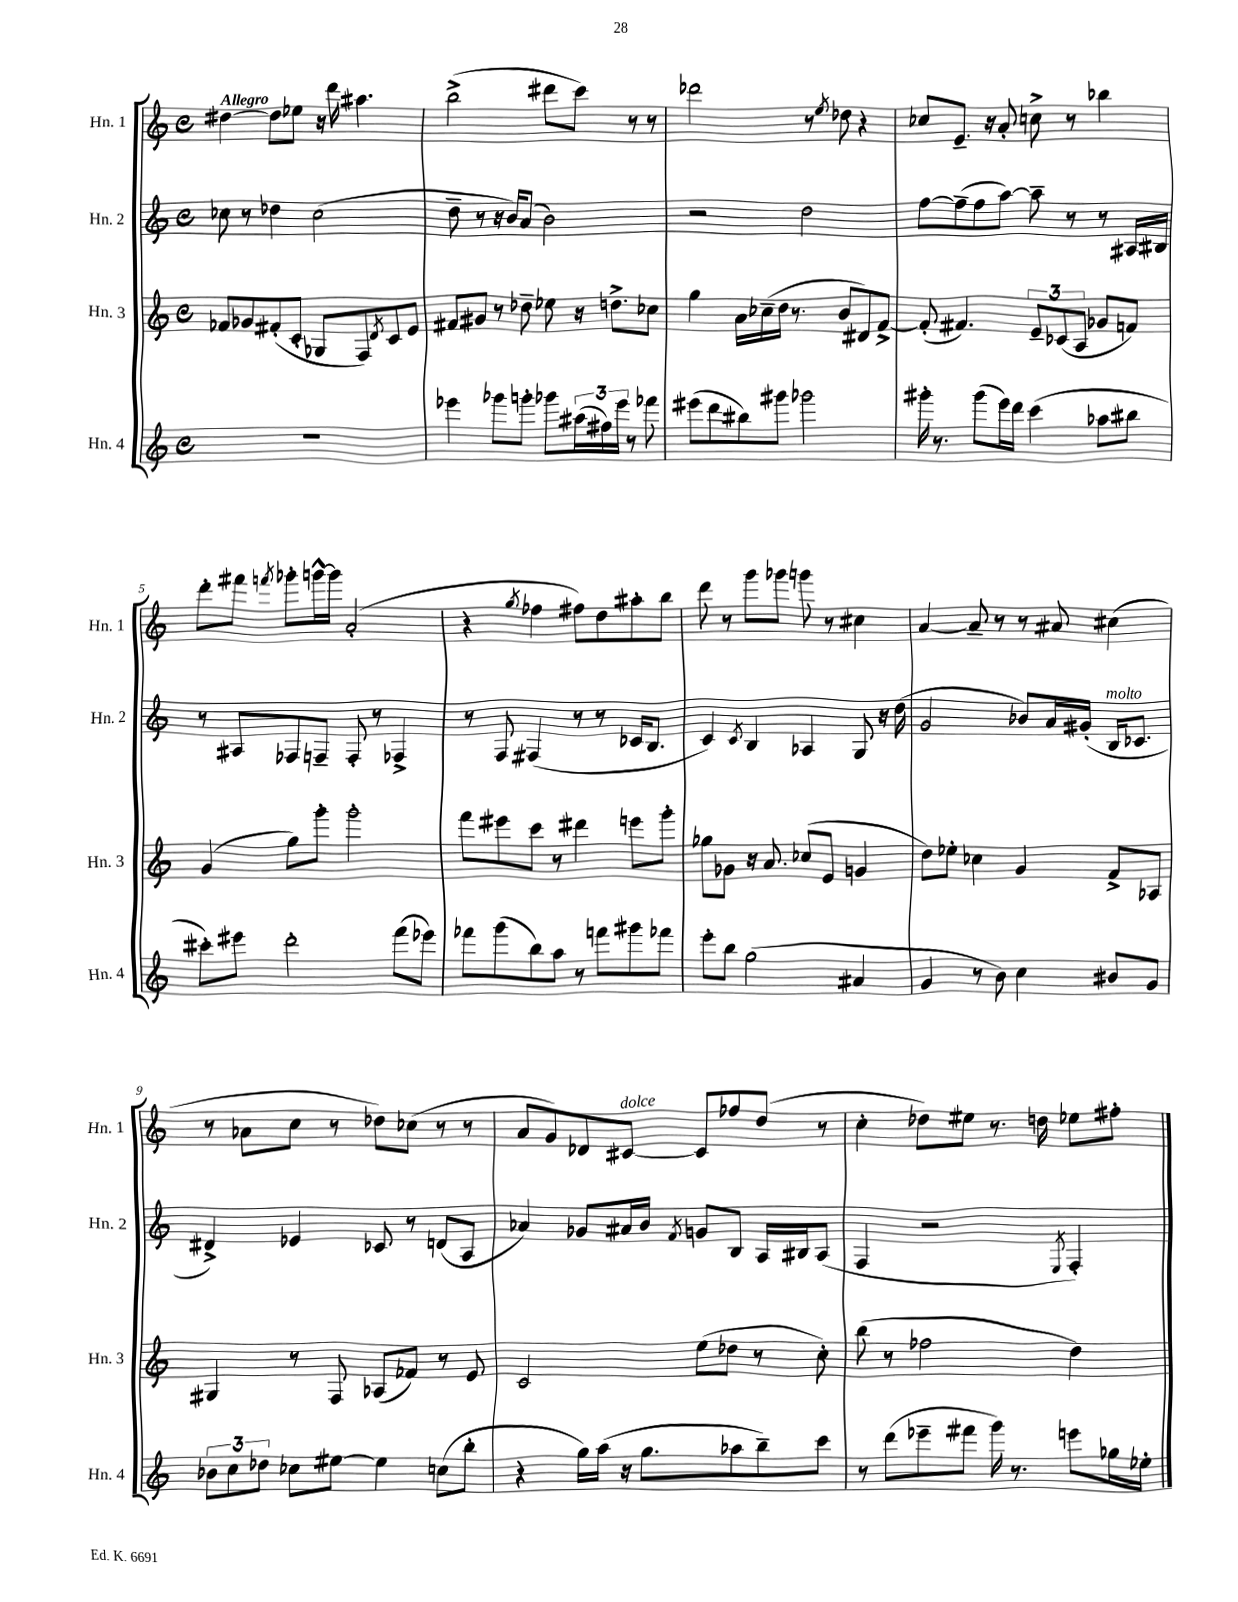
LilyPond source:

<<
\new StaffGroup <<
\new Staff = "s0" \with { instrumentName = "Hn. 1" shortInstrumentName = "Hn. 1" } {
    \clef treble \key c \major \defaultTimeSignature \time 4/4 \tempo "Allegro"
    dis''4~ dis''8 ees''8 r16 d'''16 ais''4. |
    b''2->( dis'''8 c'''8) r8 r8 |
    des'''2 r8 \acciaccatura { e''8 } des''8 r4 |
    ces''8 e'8.-- r16 a'8-. c''8-> r8 bes''4 |
    d'''8-. fis'''8 \acciaccatura { f'''8 } ges'''8-. g'''16~-^ g'''16 a'2-.( |
    r4 \acciaccatura { g''8 } fes''4 fis''8) d''8 ais''8-. b''8 |
    d'''8 r8 g'''8 ges'''8 g'''8 r8 cis''4 |
    a'4~ a'8-- r8 r8 ais'8 cis''4( |
    r8 aes'8 c''8 r8 des''8) ces''8( r8 r8 |
    a'8 g'8) des'8 cis'8~^\markup { \italic "dolce" } cis'8 fes''8 d''8( r8 |
    c''4-. des''8) eis''8 r8. d''16 ees''8 fis''8-. \bar "|." |
}
\new Staff = "s1" \with { instrumentName = "Hn. 2" shortInstrumentName = "Hn. 2" } {
    \clef treble \key c \major \defaultTimeSignature \time 4/4
    ces''8 r8 des''4 ces''2( |
    d''8-- r8 r16 b'16) a'8( b'2) |
    r2 d''2 |
    f''8~ f''8--( f''8 a''8~) a''8-- r8 r8 ais16 bis16 |
    r8 ais8 fes8 f8-- f8-. r8 fes4-> |
    r8 f8 fis4( r8 r8 ces'16 b8. |
    c'4) \acciaccatura { c'8 } b4 aes4 g8 r16 d''16( |
    g'2 bes'8) a'16 gis'16-.( b16^\markup { \italic "molto" } ces'8. |
    dis'4->) ees'4 ces'8 r8 d'8( a8 |
    aes'4) ges'8 ais'16 b'16 \acciaccatura { f'8 } g'8 b8 a16 bis16 a8( |
    f4 r2 \acciaccatura { e8 } f4-.) \bar "|." |
}
\new Staff = "s2" \with { instrumentName = "Hn. 3" shortInstrumentName = "Hn. 3" } {
    \clef treble \key c \major \defaultTimeSignature \time 4/4
    fes'8 ges'8 fis'8-.( c'8-. ges8 f8) \acciaccatura { d'8 } c'8 e'8 |
    fis'8 gis'8 r8 des''8-- ees''8 r16 d''8.-> ces''8 |
    g''4 a'16 ces''16--( d''16 r8. b'8 dis'8) f'8~-> |
    f'8-.( fis'4.) \tuplet 3/2 { e'8-- ces'8( a8 } ges'8 f'8) |
    g'4( g''8) g'''8-. g'''2-. |
    f'''8 eis'''8 c'''8 r8 dis'''4 e'''8 g'''8-. |
    ges''8 ges'8 r16 a'8. ces''8( e'8 g'4 |
    d''8) ees''8-. ces''4 g'4 f'8-> aes8 |
    gis4 r8 f8 aes8( fes'8) r8 e'8 |
    c'2 e''8( des''8 r8 c''8-.) |
    b''8( r8 fes''2 d''4) \bar "|." |
}
\new Staff = "s3" \with { instrumentName = "Hn. 4" shortInstrumentName = "Hn. 4" } {
    \clef treble \key c \major \defaultTimeSignature \time 4/4
    R1 |
    ees'''4 ges'''8 g'''8-. ges'''8 \tuplet 3/2 { ais''16( fis''16) ees'''16 } r8 fes'''8 |
    eis'''8( d'''8 bis''8) gis'''8 ges'''2 |
    gis'''16-. r8. gis'''8( e'''16) d'''16 c'''4( aes''8 bis''8 |
    cis'''8-.) eis'''8 d'''2-. f'''8( ees'''8) |
    fes'''8 g'''8( b''8) a''8 r8 f'''8 gis'''8 fes'''8 |
    e'''8-. b''8 g''2( ais'4 |
    g'4 r8 b'8) c''4 bis'8 g'8 |
    \tuplet 3/2 { bes'8 c''8 des''8 } ces''8 eis''8~ eis''4 c''8( b''8-. |
    r4 g''16) a''16( r16 g''8. aes''8 b''8--) c'''8 |
    r8 d'''8( ees'''8-- fis'''8 g'''16) r8. e'''8 ges''16 ees''16-. \bar "|." |
}
>>
>>
